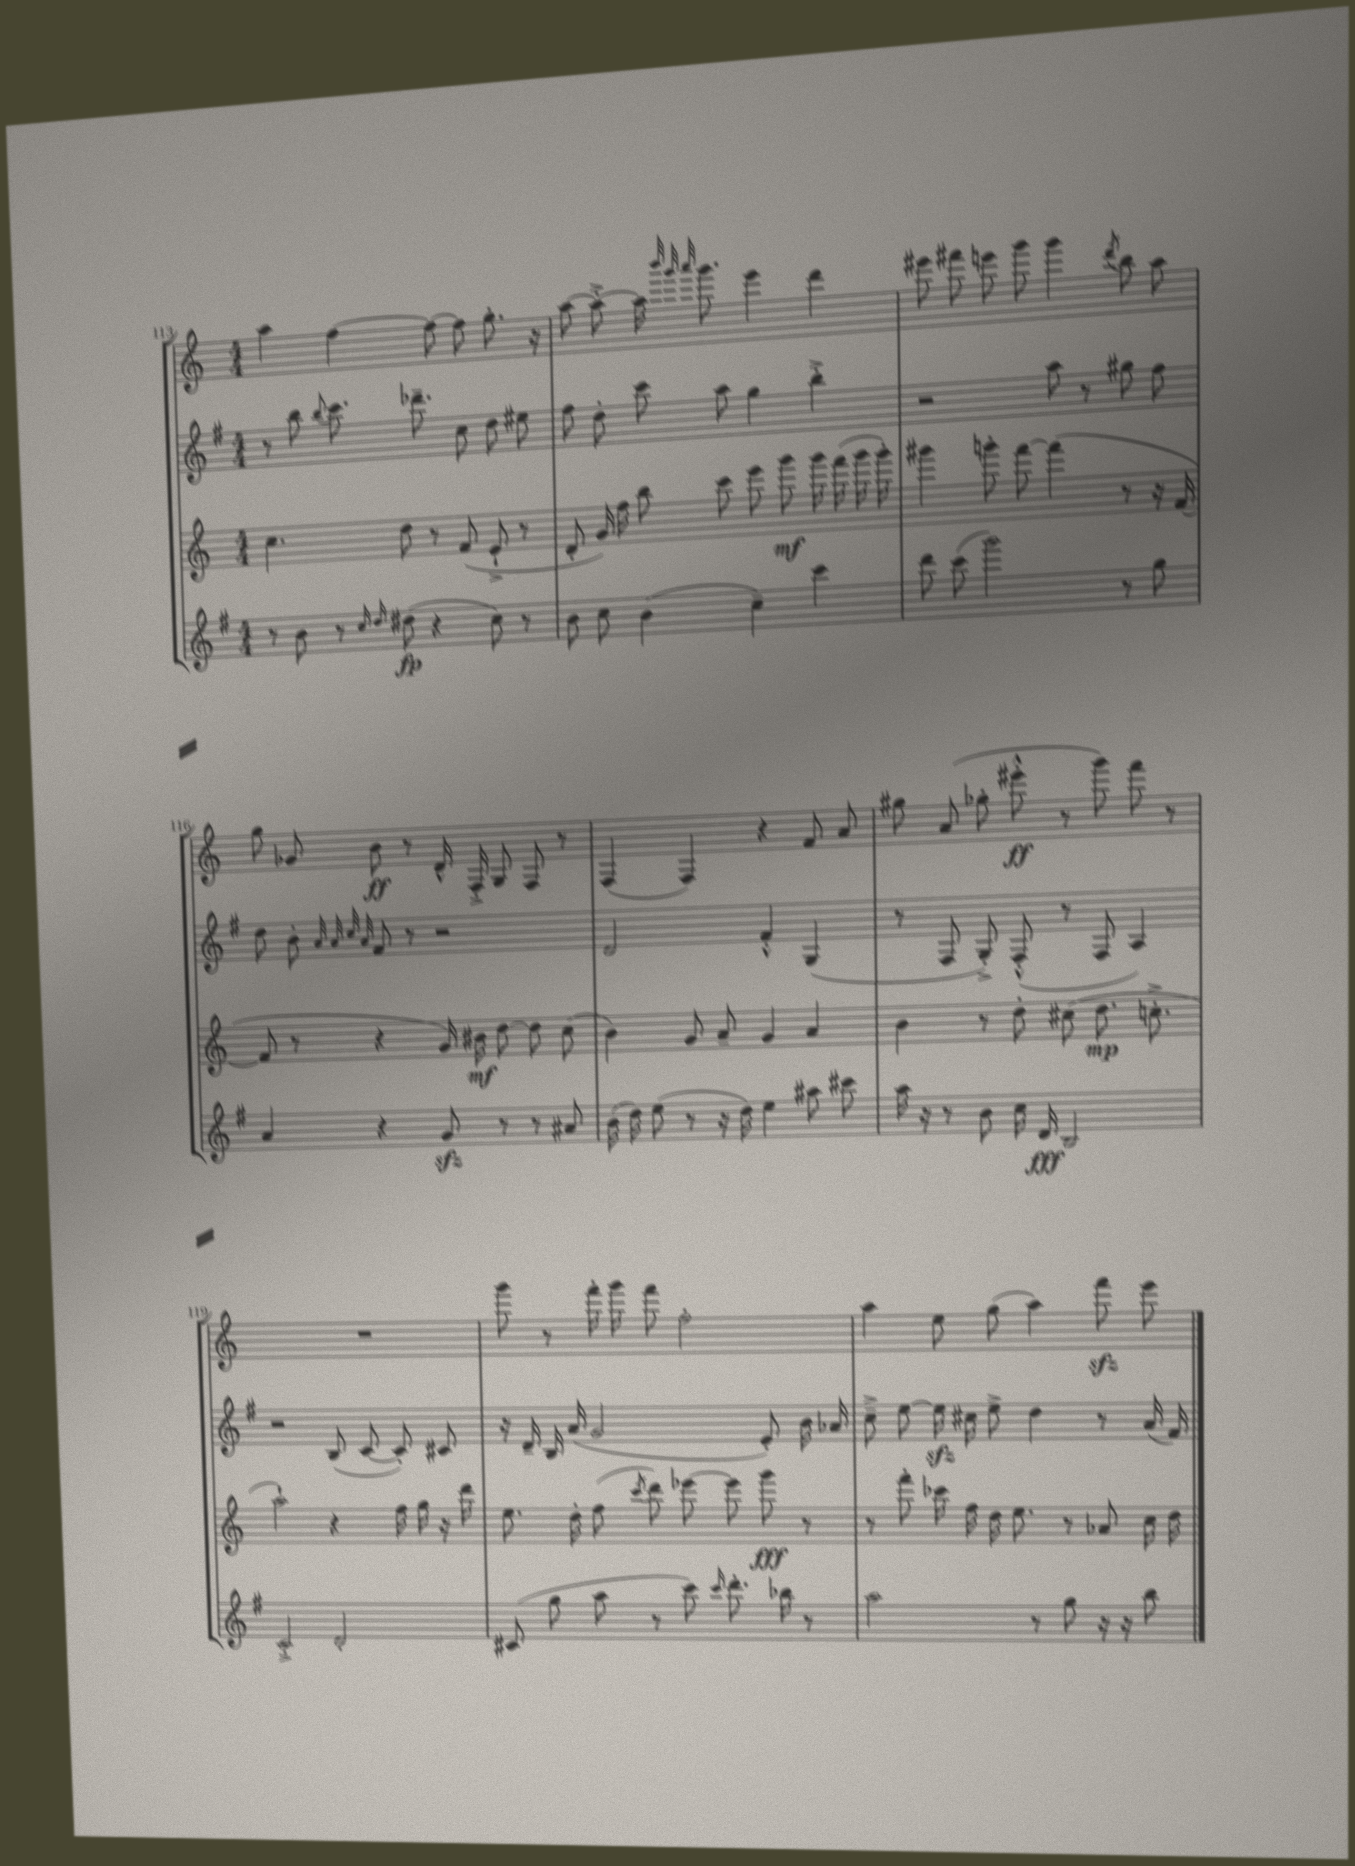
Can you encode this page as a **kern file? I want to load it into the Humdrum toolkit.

**kern	**dynam	**kern	**dynam	**kern	**kern	**dynam
*part4	*part4	*part3	*part3	*part2	*part1	*part1
*staff4	*staff4	*staff3	*staff3	*staff2	*staff1	*staff1
*clefG2	*	*clefG2	*	*clefG2	*clefG2	*
*k[f#]	*	*k[]	*	*k[f#]	*k[]	*
*M4/4	*	*M4/4	*	*M4/4	*M4/4	*
=113	=113	=113	=113	=113	=113	=113
8r	.	4.cc\	.	8r	4aa\	.
8b\	.	.	.	8bb\	.	.
.	.	.	.	8qqbb/	.	.
8r	.	.	.	8.ccc\	[4ff\	.
16qqcc/	.	.	.	.	.	.
16qqdd/	.	.	.	.	.	.
(8dd#X\	fp	8dd\	.	.	.	.
.	.	.	.	8.ddd-X~\	.	.
4r	.	8r	.	.	8ff\_	.
.	.	(8f/	.	8cc\	8ff\]	.
8cc\)	.	8e`^/	.	8dd\	8.gg'\	.
8r	.	8r	.	8ee#X\	.	.
.	.	.	.	.	16r	.
=114	=114	=114	=114	=114	=114	=114
8b\	.	8d'/	.	8ff#\	[8aa\	.
8cc\	.	16g/)	.	8dd'\	8aa'^\_	.
.	.	16ff\	.	.	.	.
(4b\	.	8bb\	.	8ccc\	16aa\]	.
.	.	.	.	.	32qqbbb/	.
.	.	.	.	.	32qqggg/	.
.	.	.	.	.	32qqaaa/	.
.	.	.	.	.	8.ggg\	.
.	.	8ccc\	.	8aa\	.	.
4cc~\)	.	8eee\	.	4gg\	4eee\	.
.	.	8ggg\	mf	.	.	.
4ccc\	.	16ggg\	.	4bb'^\	4ddd\	.
.	.	(16fff\	.	.	.	.
.	.	16ggg\	.	.	.	.
.	.	16ggg'\)	.	.	.	.
=115	=115	=115	=115	=115	=115	=115
8ddd\	.	4ggg#X\	.	2r	8eee#X\	.
(8ccc\	.	.	.	.	8fff#X\	.
2ggg\)	.	8gggn'\	.	.	8eeen\	.
.	.	[8fff\	.	.	8ggg\	.
.	.	(4fff\]	.	8aa\	4ggg\	.
.	.	.	.	8r	.	.
.	.	.	.	.	8qddd/	.
8r	.	8r	.	8gg#X\	8bb\	.
8gg\	.	16r	.	8ff#\	8aa\	.
.	.	[16f/	.	.	.	.
!!LO:LB:g=z
=116	=116	=116	=116	=116	=116	=116
4a/	.	8f/]	.	8dd\	8gg\	.
.	.	8r	.	8b'\	8g-X/	.
.	.	.	.	32qqa/	.	.
.	.	.	.	32qqa/	.	.
.	.	.	.	32qqcc/	.	.
.	.	.	.	32qqa/	.	.
4r	.	4r	.	8f#/	8b\	ff
.	.	.	.	8r	8r	.
8gzz/	.	16g/)	.	2r	16d^^/	.
.	.	16b#X\	mf	.	16F'^/	.
8r	.	[8dd\	.	.	8G/	.
8r	.	8dd\]	.	.	8F/	.
8a#X/	.	(8cc\	.	.	8r	.
=117	=117	=117	=117	=117	=117	=117
(16b\	.	4b\)	.	2d/	(4F/	.
16dd\)	.	.	.	.	.	.
(8ee\	.	.	.	.	.	.
8r	.	8g/	.	.	4F/)	.
16r	.	8a~/	.	.	.	.
16dd\)	.	.	.	.	.	.
4ee\	.	4g/	.	4f#'^^/	4r	.
8aa#X\	.	4a/	.	(4G/	8f/	.
8ccc#X\	.	.	.	.	8a/	.
=118	=118	=118	=118	=118	=118	=118
16aa\	.	4b\	.	8r	8gg#X\	.
16r	.	.	.	.	.	.
8r	.	.	.	8F#/	(8a/	.
8b\	.	8r	.	8G'^/)	8gg-X'\	.
16cc\	.	8dd'\	.	(8F#'^^/	8eee#X'^^\	ff
16d/	fff	.	.	.	.	.
2B/	.	(8cc#X\	.	8r	8r	.
.	.	8.dd\	mp	8F#/	8ggg\)	.
.	.	.	.	4A/)	8fff\	.
.	.	8.ccn'^\	.	.	.	.
.	.	.	.	.	8r	.
!!LO:LB:g=z
=119	=119	=119	=119	=119	=119	=119
2c'^/	.	2aa`\)	.	2r	1r	.
2d'/	.	4r	.	(8B/	.	.
.	.	.	.	[8c/	.	.
.	.	16ff\	.	8c'/])	.	.
.	.	16gg\	.	.	.	.
.	.	16r	.	8c#X/	.	.
.	.	16ddd\	.	.	.	.
=120	=120	=120	=120	=120	=120	=120
(8c#X/	.	8.ee\	.	16r	8ggg\	.
.	.	.	.	16d~/	.	.
8gg\	.	.	.	16B/	8r	.
.	.	16dd'\	.	(16a/	.	.
8aa\	.	(8ff\	.	2g/	16fff'\	.
.	.	.	.	.	16ggg\	.
.	.	8qccc/	.	.	.	.
8r	.	8ddd\)	.	.	8fff\	.
8ccc\)	.	[8eee-X\	.	.	2ff'\	.
16qqccc/	.	.	.	.	.	.
8.ddd'\	.	8eee-\]	.	.	.	.
.	.	8ggg\	fff	8e'/)	.	.
16bb-X\	.	.	.	.	.	.
8r	.	8r	.	16b\	.	.
.	.	.	.	16a-X/	.	.
=121	=121	=121	=121	=121	=121	=121
2aa\	.	8r	.	8cc~^\	4aa\	.
.	.	8fff'\	.	[8ee\	.	.
.	.	16ccc-X\	.	16eezz\]	8ee\	.
.	.	16ff\	.	16cc#X\	.	.
.	.	16dd\	.	8ee^\	(8gg\	.
.	.	8.ee\	.	.	.	.
8r	.	.	.	4dd\	4aa\)	.
8gg\	.	8r	.	.	.	.
16r	.	8a-X/	.	8r	8fffzz\	.
16r	.	.	.	.	.	.
8bb\	.	16cc\	.	(16a/	8eee\	.
.	.	16dd\	.	16f#/)	.	.
==	==	==	==	==	==	==
*-	*-	*-	*-	*-	*-	*-
